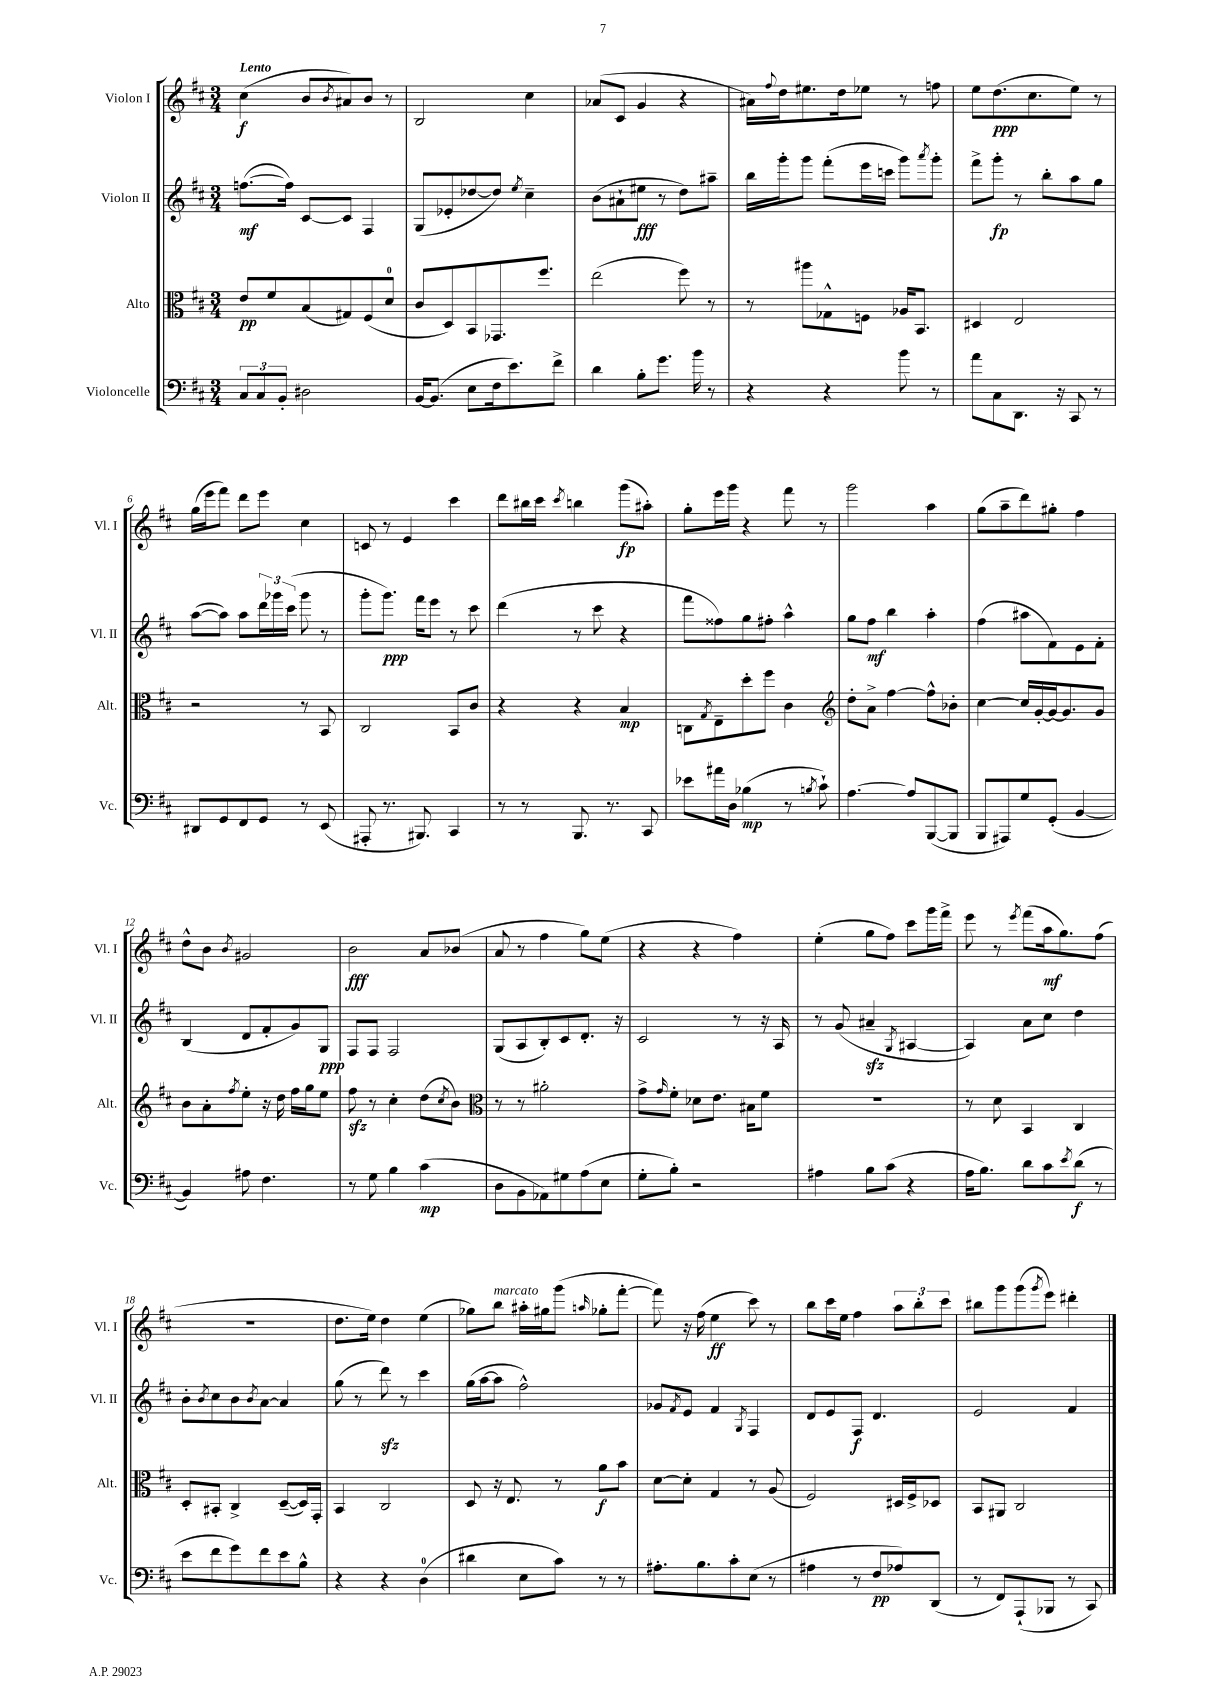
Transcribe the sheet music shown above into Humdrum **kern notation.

**kern	**dynam	**kern	**dynam	**kern	**dynam	**kern	**dynam
*part4	*part4	*part3	*part3	*part2	*part2	*part1	*part1
*staff4	*staff4	*staff3	*staff3	*staff2	*staff2	*staff1	*staff1
*I"Violoncelle	*	*I"Alto	*	*I"Violon II	*	*I"Violon I	*
*I'Vc.	*	*I'Alt.	*	*I'Vl. II	*	*I'Vl. I	*
*clefF4	*	*clefC3	*	*clefG2	*	*clefG2	*
*k[f#c#]	*	*k[f#c#]	*	*k[f#c#]	*	*k[f#c#]	*
*M3/4	*	*M3/4	*	*M3/4	*	*M3/4	*
=1	=1	=1	=1	=1	=1	=1	=1
!	!	!	!	!	!	!LO:TX:a:B:t=Lento	!
12C#/L	.	8e/L	pp	([8.ffn\L	mf	(4cc#\	f
12C#/	.	.	.	.	.	.	.
.	.	8f#/	.	.	.	.	.
12BB'/J	.	.	.	.	.	.	.
.	.	.	.	16ff\Jk])	.	.	.
2D#X\	.	(8B/	.	[8c#/L	.	8b/L	.
.	.	.	.	.	.	8qb/	.
.	.	8G#X/)	.	8c#/J]	.	8a#X/)	.
.	.	(8F#/	.	4F#/	.	8b/J	.
.	.	8d/J	.	.	.	8r	.
=2	=2	=2	=2	=2	=2	=2	=2
[16BB/KL	.	8c#/L	.	(8G/L	.	2B/	.
(8.BB/J]	.	.	.	.	.	.	.
.	.	8D/)	.	8e-X'/	.	.	.
8E\L	.	8BB/	.	[8dd-X/	.	.	.
16F#\k	.	8.GG-X/	.	8dd-/J])	.	.	.
8.e\)	.	.	.	.	.	.	.
.	.	.	.	8qee/	.	.	.
.	.	.	.	4cc#~\	.	4cc#\	.
.	.	8.ff#/J	.	.	.	.	.
8f#^\J	.	.	.	.	.	.	.
=3	=3	=3	=3	=3	=3	=3	=3
4d\	.	(2ee\	.	(8b\L	.	(8a-X/L	.
.	.	.	.	8a#X`\	.	8c#/J	.
8B'\L	.	.	.	8ee#X\J	fff	4g/	.
8.g\J	.	.	.	8r	.	.	.
.	.	8ff#\)	.	8dd\L)	.	4r	.
16b\	.	.	.	.	.	.	.
8r	.	8r	.	8aa#X~\J	.	.	.
=4	=4	=4	=4	=4	=4	=4	=4
4r	.	8r	.	16bb\LL	.	16a#X\LL)	.
.	.	.	.	.	.	8qqff#/	.
.	.	.	.	16ggg'\J	.	16dd\J	.
.	.	8aa#X\L	.	8ggg\J	.	8.ee#X\	.
4r	.	8G-X^^\	.	(8fff#'\L	.	.	.
.	.	.	.	.	.	16dd\k	.
.	.	8Fn\J	.	16eee\L	.	8ee-X\J	.
.	.	.	.	16cccn\JJ	.	.	.
8b\	.	16A-X/KL	.	8ggg\L)	.	8r	.
.	.	8.BB/J	.	.	.	.	.
.	.	.	.	8qaaa/	.	.	.
8r	.	.	.	8ggg'\J	.	8ffn\	.
=5	=5	=5	=5	=5	=5	=5	=5
8a\L	.	4D#X/	.	8fff#^\L	.	8ee\L	.
8C#\	.	.	.	8ggg'\J	fp	(8.dd\	ppp
8.DD\J	.	2E/	.	8r	.	.	.
.	.	.	.	.	.	8.cc#\	.
.	.	.	.	8bb'\L	.	.	.
16r	.	.	.	.	.	.	.
8CC#/	.	.	.	8aa\	.	8ee\J)	.
8r	.	.	.	8gg\J	.	8r	.
!!LO:LB:g=z
=6	=6	=6	=6	=6	=6	=6	=6
8DD#X/L	.	2r	.	([8aa\L	.	(16gg\LL	.
.	.	.	.	.	.	16eee\J	.
8GG/	.	.	.	8aa\J])	.	8fff#\J)	.
8FF#/	.	.	.	8aa\L	.	8ddd\L	.
8GG/J	.	.	.	24ddd\L	.	8eee\J	.
.	.	.	.	24ggg-X\	.	.	.
.	.	.	.	(24ccc#\JJ	.	.	.
8r	.	8r	.	8ggg-\	.	4cc#\	.
(8EE/	.	8BB/	.	8r	.	.	.
=7	=7	=7	=7	=7	=7	=7	=7
8AAA#X'/	.	2C#/	.	8ggg'\L	.	8cn/	.
8.r	.	.	.	8.ggg\J)	ppp	8r	.
.	.	.	.	.	.	4e/	.
8.BBB#X/)	.	.	.	16fff#\KL	.	.	.
.	.	.	.	8eee\J	.	.	.
4CC#/	.	8BB/L	.	8r	.	4ccc#\	.
.	.	8c#/J	.	8ccc#\	.	.	.
=8	=8	=8	=8	=8	=8	=8	=8
8r	.	4r	.	(4ddd\	.	8ddd\L	.
8r	.	.	.	.	.	16bb#X\L	.
.	.	.	.	.	.	16ccc#\JJ	.
.	.	.	.	.	.	8qccc#/	.
8.BBB/	.	4r	.	8r	.	4bbn\	.
.	.	.	.	8ccc#\	.	.	.
8.r	.	.	.	.	.	.	.
.	.	4B/	mp	4r	.	(8ggg\L	fp
8CC#/	.	.	.	.	.	8aa#X'\J)	.
=9	=9	=9	=9	=9	=9	=9	=9
8e-X\L	.	8Cn\L	.	8fff#\L	.	8gg'\L	.
.	.	8qG/	.	.	.	.	.
16a#X\L	.	8E~\	.	8ff##X\)	.	16eee\L	.
16D\JJ	.	.	.	.	.	16ggg\JJ	.
(4B-X\	mp	8dd'\	.	8gg\	.	4r	.
.	.	8ff#\J	.	8ff#X'\J	.	.	.
8r	.	4c#\	.	4aa^^\	.	8fff#\	.
8qBn/	.	.	.	.	.	.	.
8c#`\)	.	.	.	.	.	8r	.
=10	=10	=10	=10	=10	=10	=10	=10
*	*	*clefG2	*	*	*	*	*
[4.A\	.	8dd'\L	.	8gg\L	.	2ggg\	.
.	.	8a^\J	.	8ff#\J	mf	.	.
.	.	[4ff#\	.	4bb\	.	.	.
8A/L]	.	.	.	.	.	.	.
([8BBB/	.	8ff#^^\L]	.	4aa'\	.	4aa\	.
8BBB/J]	.	8b-X'\J	.	.	.	.	.
=11	=11	=11	=11	=11	=11	=11	=11
8BBB/L	.	[4cc#\	.	(4ff#\	.	(8gg\L	.
8AAA#X/)	.	.	.	.	.	8aa~\	.
8G/	.	16cc#/LL]	.	8aa#X\L	.	8ddd\)	.
.	.	[16g'/	.	.	.	.	.
(8GG'/J	.	16g/J_	.	8f#\)	.	8gg#X'\J	.
.	.	8.g/]	.	.	.	.	.
[4BB/	.	.	.	8e\	.	4ff#\	.
.	.	8g/J	.	8f#'\J	.	.	.
!!LO:LB:g=z
=12	=12	=12	=12	=12	=12	=12	=12
4BB/])	.	8b\L	.	(4B/	.	8dd^^\L	.
.	.	8a'\	.	.	.	8b\J	.
.	.	8qff#/	.	.	.	8qb/	.
8A#X\	.	8ee'\J	.	8d/L	.	2g#X/	.
4.F#\	.	16r	.	8f#'/	.	.	.
.	.	16dd\	.	.	.	.	.
.	.	16ff#\LL	.	8g/)	.	.	.
.	.	16gg\J	.	.	.	.	.
.	.	8ee\J	.	8G/J	ppp	.	.
=13	=13	=13	=13	=13	=13	=13	=13
8r	.	8ff#zz\	.	8F#/L	.	2b\	fff
8G\	.	8r	.	8F#/J	.	.	.
4B\	.	4cc#'\	.	2F#/	.	.	.
(4c#\	mp	(8dd\L	.	.	.	8a/L	.
.	.	8qcc#/	.	.	.	.	.
.	.	8b\J)	.	.	.	(8b-X/J	.
=14	=14	=14	=14	=14	=14	=14	=14
*	*	*clefC3	*	*	*	*	*
8D\L	.	8r	.	(8G/L	.	8a/	.
8BB\	.	8r	.	8A/	.	8r	.
8AA-X\)	.	2a#X'\	.	8B'/)	.	4ff#\	.
8G#X\	.	.	.	8c#/	.	.	.
(8A\	.	.	.	8.d'/J	.	8gg\L)	.
8E\J	.	.	.	.	.	(8ee\J	.
.	.	.	.	16r	.	.	.
=15	=15	=15	=15	=15	=15	=15	=15
8G'\L	.	8g^\L	.	2c#/	.	4r	.
.	.	16qqg/	.	.	.	.	.
8B'\J)	.	8f#'\J	.	.	.	.	.
2r	.	8d-X\L	.	.	.	4r	.
.	.	8.e\J	.	.	.	.	.
.	.	.	.	8r	.	4ff#\)	.
.	.	16B#X\KL	.	.	.	.	.
.	.	8f#\J	.	16r	.	.	.
.	.	.	.	16A/	.	.	.
=16	=16	=16	=16	=16	=16	=16	=16
4A#X\	.	2.r	.	8r	.	(4ee'\	.
.	.	.	.	(8g/	.	.	.
8B\L	.	.	.	4a#Xzz~/	.	8gg\L	.
(8c#\J	.	.	.	.	.	8ff#\J)	.
.	.	.	.	8qG/	.	.	.
4r	.	.	.	[4A#X/	.	8ccc#\L	.
.	.	.	.	.	.	16ggg\L	.
.	.	.	.	.	.	16fff#^\JJ	.
=17	=17	=17	=17	=17	=17	=17	=17
16A\KL	.	8r	.	4A#/])	.	8eee\	.
8.B\J)	.	.	.	.	.	.	.
.	.	8d\	.	.	.	8r	.
.	.	.	.	.	.	8qeee/	.
8d\L	.	4BB/	.	8a\L	.	(8fff#\L	.
8c#\	.	.	.	8cc#\J	.	16aa\k	mf
.	.	.	.	.	.	8.gg\)	.
8qe/	.	.	.	.	.	.	.
(8d\J	f	4C#/	.	4dd\	.	.	.
8r	.	.	.	.	.	(8ff#\J	.
!!LO:LB:g=z
=18	=18	=18	=18	=18	=18	=18	=18
8e\L	.	8D'/L	.	8b'\L	.	2.r	.
.	.	.	.	8qb/	.	.	.
8f#\	.	8BB#X'/J	.	8cc#\	.	.	.
8g\)	.	4C#^/	.	8b\	.	.	.
.	.	.	.	8qb/	.	.	.
8f#\	.	.	.	[8a\J	.	.	.
8e\	.	([8D~/L	.	4a/]	.	.	.
8B^^\J	.	16D/L])	.	.	.	.	.
.	.	16GG'/JJ	.	.	.	.	.
=19	=19	=19	=19	=19	=19	=19	=19
4r	.	4BB/	.	(8gg\	.	8.dd\L	.
.	.	.	.	8r	.	.	.
.	.	.	.	.	.	16ee\Jk)	.
4r	.	2C#/	.	8dddzz\)	.	4dd\	.
.	.	.	.	8r	.	.	.
(4D\	.	.	.	4ccc#\	.	(4ee\	.
=20	=20	=20	=20	=20	=20	=20	=20
4d#X\	.	8D/	.	(16gg\LL	.	8gg-X\L)	.
.	.	.	.	[16aa\J	.	.	.
!	!	!	!	!	!	!LO:TX:a:i:t=marcato	!
.	.	16r	.	8aa\J]	.	8bb\J	.
.	.	8.E/	.	.	.	.	.
8E\L	.	.	.	2ff#^^\)	.	16aa#X'\LL	.
.	.	.	.	.	.	16gg#X\J	.
8c#\J)	.	8r	.	.	.	(8ggg\J	.
.	.	.	.	.	.	16qqaan/	.
8r	.	8a\L	f	.	.	8gg-X'\L	.
8r	.	8b\J	.	.	.	[8fff#'\J	.
=21	=21	=21	=21	=21	=21	=21	=21
8.A#X'\L	.	[8d\L	.	8g-X/L	.	8fff#\])	.
.	.	.	.	8qf#/	.	.	.
.	.	8d'\J]	.	8e/J	.	16r	.
8.B\	.	.	.	.	.	(16ff#\	.
.	.	4G/	.	4f#/	.	4ee\	ff
8c#'\	.	.	.	.	.	.	.
.	.	.	.	8qG/	.	.	.
(8E\J	.	8r	.	4F#/	.	8ccc#\)	.
8r	.	(8A/	.	.	.	8r	.
=22	=22	=22	=22	=22	=22	=22	=22
4A#X\	.	2F#/)	.	8d/L	.	8bb\L	.
.	.	.	.	8e/	.	16ccc#\L	.
.	.	.	.	.	.	16ee\JJ	.
8r	.	.	.	8F#/J	f	4ff#\	.
8F#/L	pp	.	.	4.d/	.	.	.
8A-X/)	.	16D#X/LL	.	.	.	12aa\L	.
.	.	16F#^/J	.	.	.	.	.
.	.	.	.	.	.	12bb'\	.
(8DD/J	.	8D-X/J	.	.	.	.	.
.	.	.	.	.	.	12ccc#\J	.
=23	=23	=23	=23	=23	=23	=23	=23
8r	.	8BB/L	.	2e/	.	8bb#X\L	.
8FF#/L)	.	8AA#X/J	.	.	.	8ggg\	.
(8AAA`/	.	2C#/	.	.	.	(8ggg\	.
.	.	.	.	.	.	8qggg/	.
8BBB-X/J	.	.	.	.	.	8eee\J)	.
8r	.	.	.	4f#/	.	4ddd#X'\	.
8CC#/)	.	.	.	.	.	.	.
==	==	==	==	==	==	==	==
*-	*-	*-	*-	*-	*-	*-	*-
